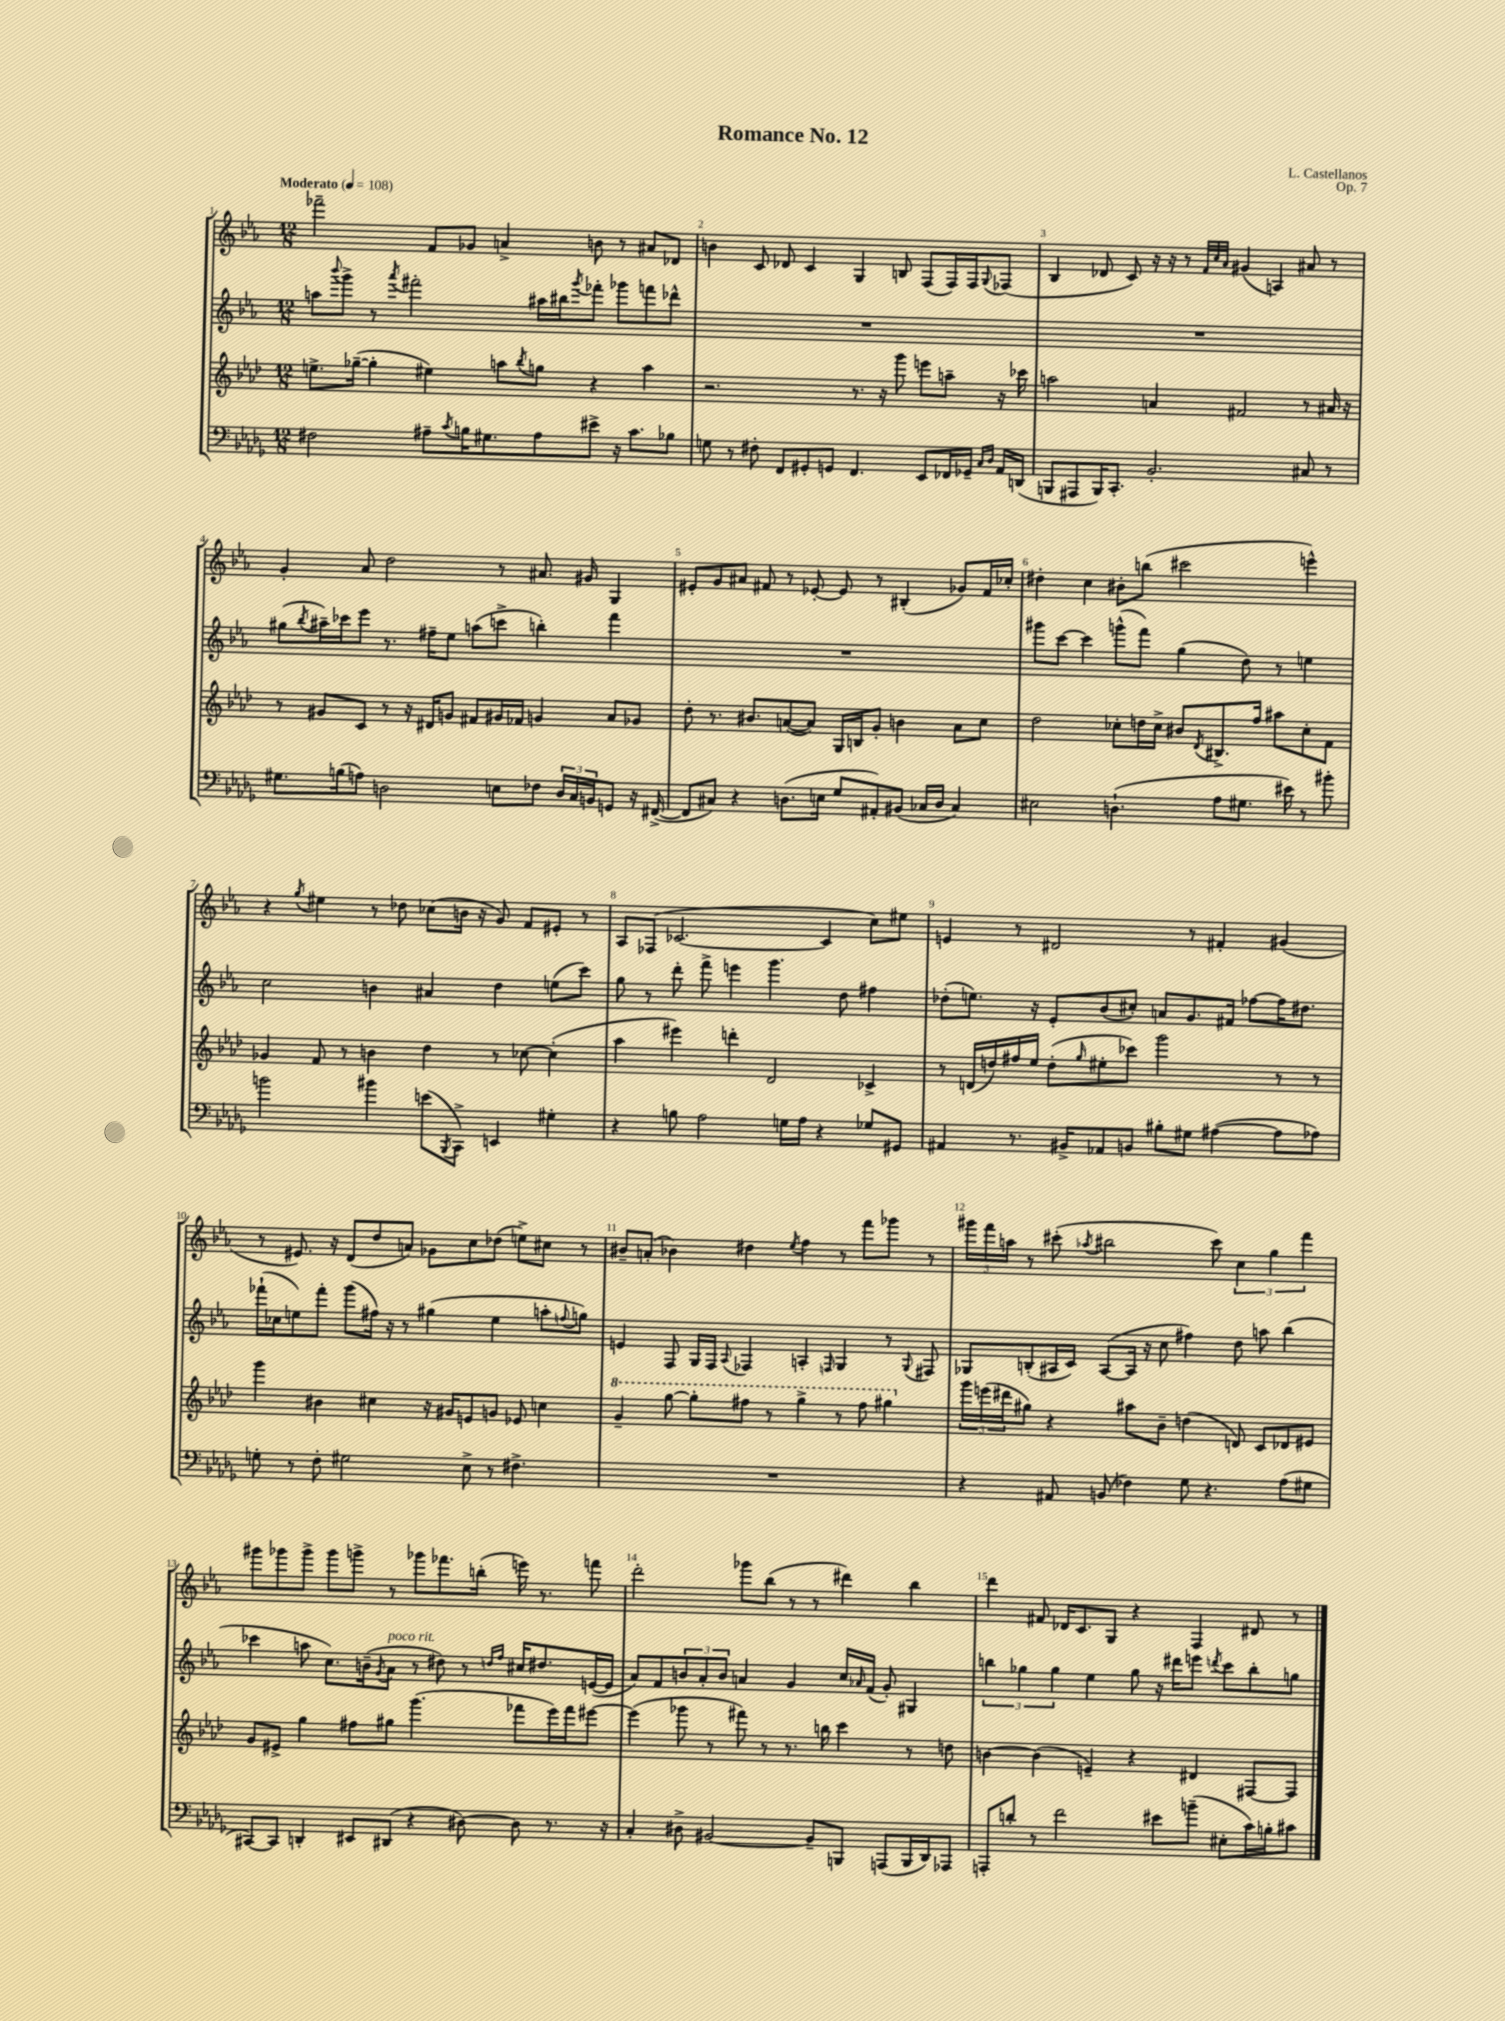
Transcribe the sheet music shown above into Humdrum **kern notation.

**kern	**kern	**kern	**kern
*staff4	*staff3	*staff2	*staff1
*clefF4	*clefG2	*clefG2	*clefG2
*k[b-e-a-d-g-]	*k[b-e-a-d-]	*k[b-e-a-]	*k[b-e-a-]
*M12/8	*M12/8	*M12/8	*M12/8
*MM108	*MM108	*MM108	*MM108
2F#\	8.ee^\L	8aa\L	2fff-~\
.	.	8qqbbb-/	.
.	.	8ggg^\J	.
.	([16gg-~\Jk	.	.
.	4gg-'\]	8r	.
.	.	8qaaa-/	.
.	.	2fff#'\	.
8A#~\L	4ee#\)	.	8f/L
8qc/	.	.	.
16B\K	.	.	8g-/J
8.G#\	.	.	.
.	8aa\L	.	4a^/
.	8qbb-/	.	.
8A#\	8gg\J	16aa#\LL	.
.	.	16bb#\J	.
.	.	8qggg/	.
8e#^\J	4r	8fff-'\J	8b\
16r	.	8ggg-\L	8r
8.c\L	.	.	.
.	4aa\	8fff\	8a#/L
8B-\J	.	8ddd-^^\J	8d-/J
=	=	=	=
8G\	2.r	1.r	4b\
8r	.	.	.
8F#'\	.	.	8c/
8FF/L	.	.	8d-/
8GG#'/	.	.	4c/
8GG/J	.	.	.
4.FF/	8.r	.	4G/
.	16r	.	.
.	8ggg\	.	8B/
8EE-/L	8eee\L	.	(8F/L
16FF-/L	8aa~\J	.	16F/L)
16GG-~/JJ	.	.	16F/J
16qqC/LL	.	.	.
16qqD-/JJ	.	.	8qqG/
16AA-/LL	16r	.	(8F-/J
(16DD/JJ	16ccc-\	.	.
=	=	=	=
8BBB/L	2aa\	1.r	4B-/
8AAA#/	.	.	.
16BBB/K)	.	.	8d-/
8.CC'/J	.	.	.
.	.	.	8c/)
2.BB-'/	4a/	.	16r
.	.	.	16r
.	.	.	8r
.	.	.	32qqf/LLL
.	.	.	32qqcc/
.	.	.	32qqa-/JJJ
.	2f#/	.	(4g#/
.	.	.	4A/)
8C#/	8r	.	8a#/
8r	16a#/	.	8r
.	16r	.	.
=	=	=	=
8.G#\L	8r	(8gg#\L	4g'/
.	.	8qbb-/	.
.	8g#/L	16aa#~\L)	.
(16B\k	.	16ccc-\J	.
8A\J)	8c/J	8eee-\J	8a-/
2D\	8r	8.r	2dd\
.	16r	.	.
.	16d#/LK	16ff#~\LK	.
.	8g/J	8ee-\J	.
.	8f#/L	(8aa\L	.
8E\L	16g#/L	8ccc^\J	8r
.	16f-/JJ	.	.
8F-\J	4g/	4bb'\)	8.a#/
24D/LL	.	.	.
24C/	.	.	.
.	.	.	16g#/
24BB/J	.	.	.
8GG/J	8a-/L	4fff\	4G/
16r	8g-/J	.	.
([16FF#^/	.	.	.
=	=	=	=
8FF#/]L	8dd-'\	1.r	8e#'/L
8C#/J)	8.r	.	8g/
4r	.	.	8a#/J
.	8.b#/L	.	.
.	.	.	8f#/
(8.D\L	([8a/	.	8r
.	8a/]J)	.	[8e-'/
16E\Jk	.	.	.
8G-/L	16G/LL	.	8e-/]
.	16B/J	.	.
8AA#'/)	8g'/J	.	8r
(8BB#/J	4b\	.	(4B#'/
16C-/LL	.	.	.
16D/JJ	.	.	.
4C-/)	8a\L	.	8g-/L)
.	8cc\J	.	16f#/L
.	.	.	16cc-'/JJ
=	=	=	=
2E#\	2dd-\	8ggg#\L	4dd#'\
.	.	[8ccc\J	.
.	.	4ccc\]	4cc\
(4.D`\	8cc-'\L	(8ggg^^\L	8b#'\L
.	16dd\L	8fff\J)	(8bb\J
.	16cc-^\JJ	.	.
.	8b#/L	(4gg\	2ccc#\
.	8qd-/	.	.
8A-\L	8.B#^/	.	.
8.G#\J	.	8dd\)	.
.	16ff/Jk	.	.
.	8aa#\L	8r	.
16e#\)	.	.	.
8r	8cc-'\	4ee\	4eee^^\)
8b#'\	8f\J	.	.
=	=	=	=
2b\	4g-/	2cc\	4r
.	.	.	8qgg/
.	8f/	.	4ee#\
.	8r	.	.
4b#\	4b\	4b\	8r
.	.	.	8dd-\
(8e\L	4dd-\	4a#/	(8cc-\L
8qBBB-/	.	.	.
8CC^\J)	.	.	16b\Jk
.	.	.	16r
4EE/	8r	4dd\	8g/)
.	[8cc-\	.	8f/L
4G#'\	(4cc-'\]	(8ee\L	8e#'/J
.	.	8ccc\J)	8r
=	=	=	=
4r	4aa-\	8gg\	8A-/L
.	.	8r	(8F-/J
8B\	4eee#\)	8ddd'\	[2.c-/
2A-\	.	8fff^\	.
.	4ddd'\	4eee\	.
.	2d-/	4.ggg\	.
16G\LL	.	.	.
16A-\JJ	.	.	.
4r	.	.	4c-/]
.	.	8dd\	.
8G-/L	4c-^/	4ff#\	8cc\L)
8GG#/J	.	.	8ee#\J
=	=	=	=
4AA#/	8r	(8dd-'\L	4e/
.	(16d/LL	8.ee\J)	.
.	16dd/)	.	.
8.r	16ff#/	.	8r
.	16ee-/JJ	16r	.
.	(8dd'\L	8e-'/L	2d#/
16BB#^/LK	.	.	.
.	16qqgg/	.	.
8AA-/	8ee#'\	(8b-/	.
8BB/J	8ccc-\J)	8cc#'/J)	.
8B#'\L	2ggg\	8a/L	.
8G#\J	.	8.g/	8r
([4A#\	.	.	4f#'/
.	.	16f#/Jk	.
.	.	[8ff-\L	.
8A#\]L	8r	16ff-\]K	(4g#/
.	.	8.dd#\J	.
8A-\J)	8r	.	.
=	=	=	=
8G'\	4ggg\	(16fff-`\LL	8r
.	.	16cc-\J	.
8r	.	8ee\)	8.e#/)
8F'\	4b#\	8fff-'\J	.
.	.	.	16r
2G#\	.	(8ggg\L	(8d/L
.	4cc#\	16ff#\Jk)	8dd/
.	.	16r	.
.	.	8r	8a/J)
.	16r	(4gg#\	8g-\L
.	16g#/LK	.	.
8E-^\	8e/	.	8cc\
8r	8g/J	4ee\	(8dd-\J
4.F#^\	8e-/	.	8ee^\L)
.	4cc\	8aa'\L	8cc#\J
.	.	8qqff/	.
.	.	8gg\J)	8r
=	=	=	=
1.r	4gg~/	4e/	8b#~/L
.	.	.	(8a'/J
.	[8ggg\	8F/	4b-\)
.	8ggg'\]L	16G/LL	.
.	.	16F/JJ	.
.	.	8qqA-/	.
.	8fff#\J	4F-/	4dd#\
.	8r	.	.
.	.	.	8qee-/
.	4ggg^\	4A'/	4ff\
.	.	16qqF/	.
.	8r	4G/	8r
.	8fff#\	.	8fff\L
.	4ggg#\	8r	8ggg-\J
.	.	8qqG/	.
.	.	8F#/	8r
=	=	=	=
4r	24ggg\LL	8G-/L	24ggg#\LL
.	(24eee\	.	24fff\
.	24ddd#\J	.	24aa\JJ
.	8gg#\J)	(8B'/	8r
8AA#/	4r	16A#/L	(8ccc#'\
.	.	16c/JJ)	.
.	.	.	8qaa-/
(8BB/	.	([8A#/L	2bb#\
4F-\)	8aa#\L	16A#/]Jk	.
.	.	16r	.
.	8b-~\J	8cc\	.
8G-\	(4dd\	4ff#\)	.
4.r	.	.	8ccc#\)
.	8d/)	8dd\	6cc\
.	8c/L	8aa\	.
.	.	.	6gg\
(8A-\L	8d-/	(4bb-\	.
.	.	.	6fff\
8G#\J	8e#/J	.	.
=	=	=	=
[8CC#/L)	8g/L	4ccc-\	8ggg#\L
8CC#/]J	8e#^/J	.	8ggg-\
4DD'/	4gg\	8aa\	8ggg-^\J
.	.	8.cc\L)	8ggg-\L
8EE#/L	8ff#\L	.	8ggg^\J
.	.	(16b~\k	.
.	.	8qg/	.
(8DD#/J	8gg#\J	8a-\J	8r
4r	(4.ggg\	8r	8ggg-\L
.	.	8dd#\)	8.fff-\
[8D#\)	.	8r	.
.	.	.	(16bb'\Jk
.	.	16qqdd/LL	.
.	.	16qqff/JJ	.
8D#\]	8fff-\L	16cc#/LK	16eee\)
.	.	8.dd#/	8.r
8.r	16eee-\L)	.	.
.	16fff-\J	.	.
.	[8eee#\J	([16e/L	8fff\
16r	.	16e/]JJ	.
=	=	=	=
4C'/	(4eee#\]	8a-/L)	2ddd'\
.	.	8f/	.
8D#^\	8ggg-\	12b/	.
.	.	12a-'/	.
[2BB#/	8r	.	.
.	.	12b/J	.
.	8fff#\)	4a/	8ggg-\L
.	8r	.	(8bb-\J
.	8.r	4g/	8r
8BB#~/]L	.	.	8r
.	16bb\	.	.
8BBB/J	4ccc\	16cc/LL	4ddd#\)
.	.	16qqa-/	.
.	.	(16f/JJ	.
(8AAA/L	.	8g'/)	.
16BBB/L	8r	4G#/	4bb-\
16DD-/J)	.	.	.
8AAA-/J	8dd\	.	.
=	=	=	=
8AAA'/L	[4b\	6bb\	4ddd\
8d'/J	.	.	.
.	.	6gg-\	.
8r	(4b\]	.	8f#/
.	.	6gg-\	.
2f\	.	.	16d-/LK
.	.	.	8.c/
.	4e~/)	4ee-\	.
.	.	.	8G/J
.	4r	8gg-\	4r
8e#\L	.	16r	.
.	.	16ddd#\LK	.
(8b~\J	4d#/	8eee\J	4F/
.	.	8qddd/	.
8E#'\L	.	8ccc\L	.
16c\L)	[8F#/L	8bb'\	8d#/
16B'\J	.	.	.
8c#\J	8F#/]J	8gg\J	8r
==	==	==	==
*-	*-	*-	*-
